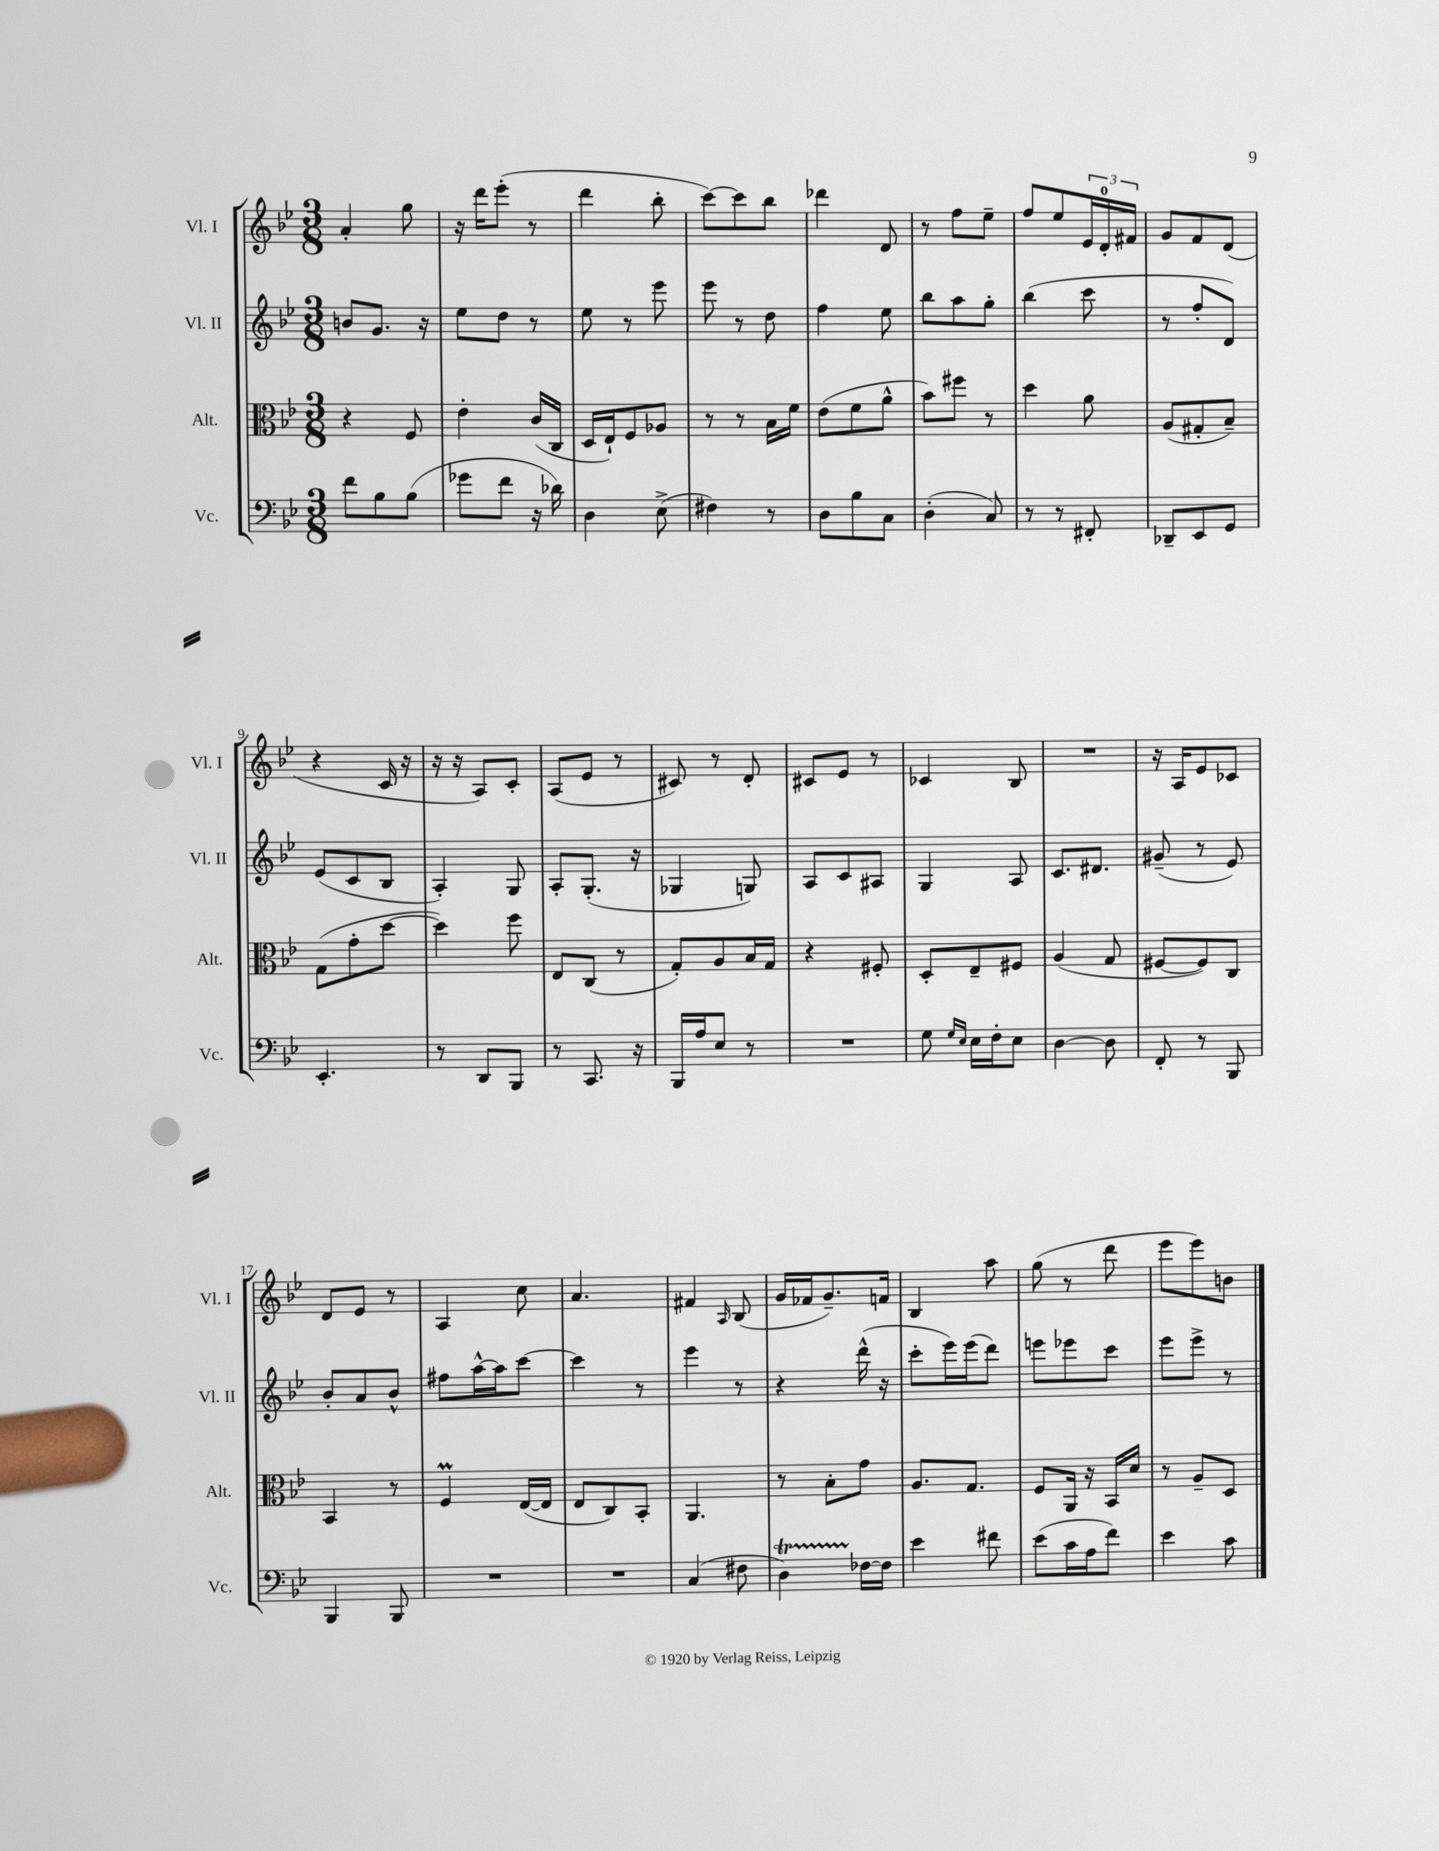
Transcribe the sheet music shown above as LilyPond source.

<<
\new StaffGroup <<
\new Staff = "s0" \with { instrumentName = "Vl. I" shortInstrumentName = "Vl. I" } {
    \clef treble \key bes \major \numericTimeSignature \time 3/8
    a'4-. g''8 |
    r16 d'''16 ees'''8-.( r8 |
    d'''4 bes''8-. |
    c'''8~) c'''8 bes''8 |
    des'''4 d'8 |
    r8 f''8 ees''8-- |
    f''8 ees''8 \tuplet 3/2 { ees'16 d'16-0-. fis'16 } |
    g'8 f'8 d'8( |
    r4 c'16 r16 |
    r16 r16 a8) c'8-. |
    a8( ees'8 r8 |
    cis'8) r8 d'8-. |
    cis'8 ees'8 r8 |
    ces'4 bes8 |
    R4. |
    r16 a16 ees'8 ces'8 |
    d'8 ees'8 r8 |
    a4 c''8 |
    a'4. |
    fis'4 \grace { a16 } bes8( |
    g'16 fes'16 g'8.--) f'16 |
    bes4 a''8 |
    g''8( r8 d'''8 |
    ees'''8 ees'''8) b'8 \bar "|." |
}
\new Staff = "s1" \with { instrumentName = "Vl. II" shortInstrumentName = "Vl. II" } {
    \clef treble \key bes \major \numericTimeSignature \time 3/8
    b'8 g'8. r16 |
    ees''8 d''8 r8 |
    ees''8 r8 ees'''8 |
    ees'''8 r8 d''8 |
    f''4 ees''8 |
    bes''8 a''8 g''8-. |
    bes''4( c'''8 |
    r8 f''8-. d'8) |
    ees'8( c'8 bes8 |
    a4-.) g8 |
    a8-. g8.-.( r16 |
    ges4 g8) |
    a8 c'8 ais8 |
    g4 a8 |
    c'8. dis'8. |
    gis'8--( r8 ees'8) |
    bes'8-. a'8 bes'8-^ |
    fis''8 a''16~-^ a''16 c'''8~ |
    c'''4 r8 |
    ees'''4 r8 |
    r4 d'''16-^( r16 |
    c'''8-. ees'''16) ees'''16( d'''8) |
    e'''8 ees'''8 c'''8 |
    ees'''8 ees'''8-> r8 \bar "|." |
}
\new Staff = "s2" \with { instrumentName = "Alt." shortInstrumentName = "Alt." } {
    \clef alto \key bes \major \numericTimeSignature \time 3/8
    r4 f8 |
    ees'4-. c'16( c16 |
    d16 ees16-!) f8 aes8 |
    r8 r8 bes16 f'16 |
    ees'8( f'8 a'8-^ |
    bes'8) fis''8 r8 |
    d''4 a'8 |
    a8( gis8-. bes8--) |
    g8( g'8-. d''8~ |
    d''4) f''8 |
    ees8 c8( r8 |
    g8-.) a8 bes16 g16 |
    r4 fis8-. |
    d8-. ees8-- fis8 |
    a4( g8 |
    fis8~ fis8) c8 |
    bes,4 r8 |
    f4\prall ees16~( ees16 |
    ees8 c8) bes,8-. |
    a,4. |
    r8 bes8-. g'8 |
    a8. g8. |
    f8 a,16 r16 bes,16 d'16 |
    r8 a8-- d8 \bar "|." |
}
\new Staff = "s3" \with { instrumentName = "Vc." shortInstrumentName = "Vc." } {
    \clef bass \key bes \major \numericTimeSignature \time 3/8
    f'8 bes8 bes8( |
    ges'8 f'8 r16 des'16) |
    d4 ees8->( |
    fis4) r8 |
    d8 bes8 c8 |
    d4-.( c8) |
    r8 r8 fis,8-. |
    des,8-- ees,8 g,8 |
    ees,4.-. |
    r8 d,8 bes,,8 |
    r8 c,8. r16 |
    bes,,16 a16 ees8 r8 |
    R4. |
    g8 \grace { g16 ees16 } ees16 f16-. ees8 |
    d4~ d8 |
    f,8-. r8 bes,,8 |
    bes,,4 bes,,8 |
    R4. |
    R4. |
    c4( fis8 |
    d4\startTrillSpan) fes16~\stopTrillSpan fes16 |
    ees'4 fis'8 |
    ees'8( c'16 a16 f'8) |
    ees'4 c'8 \bar "|." |
}
>>
>>
